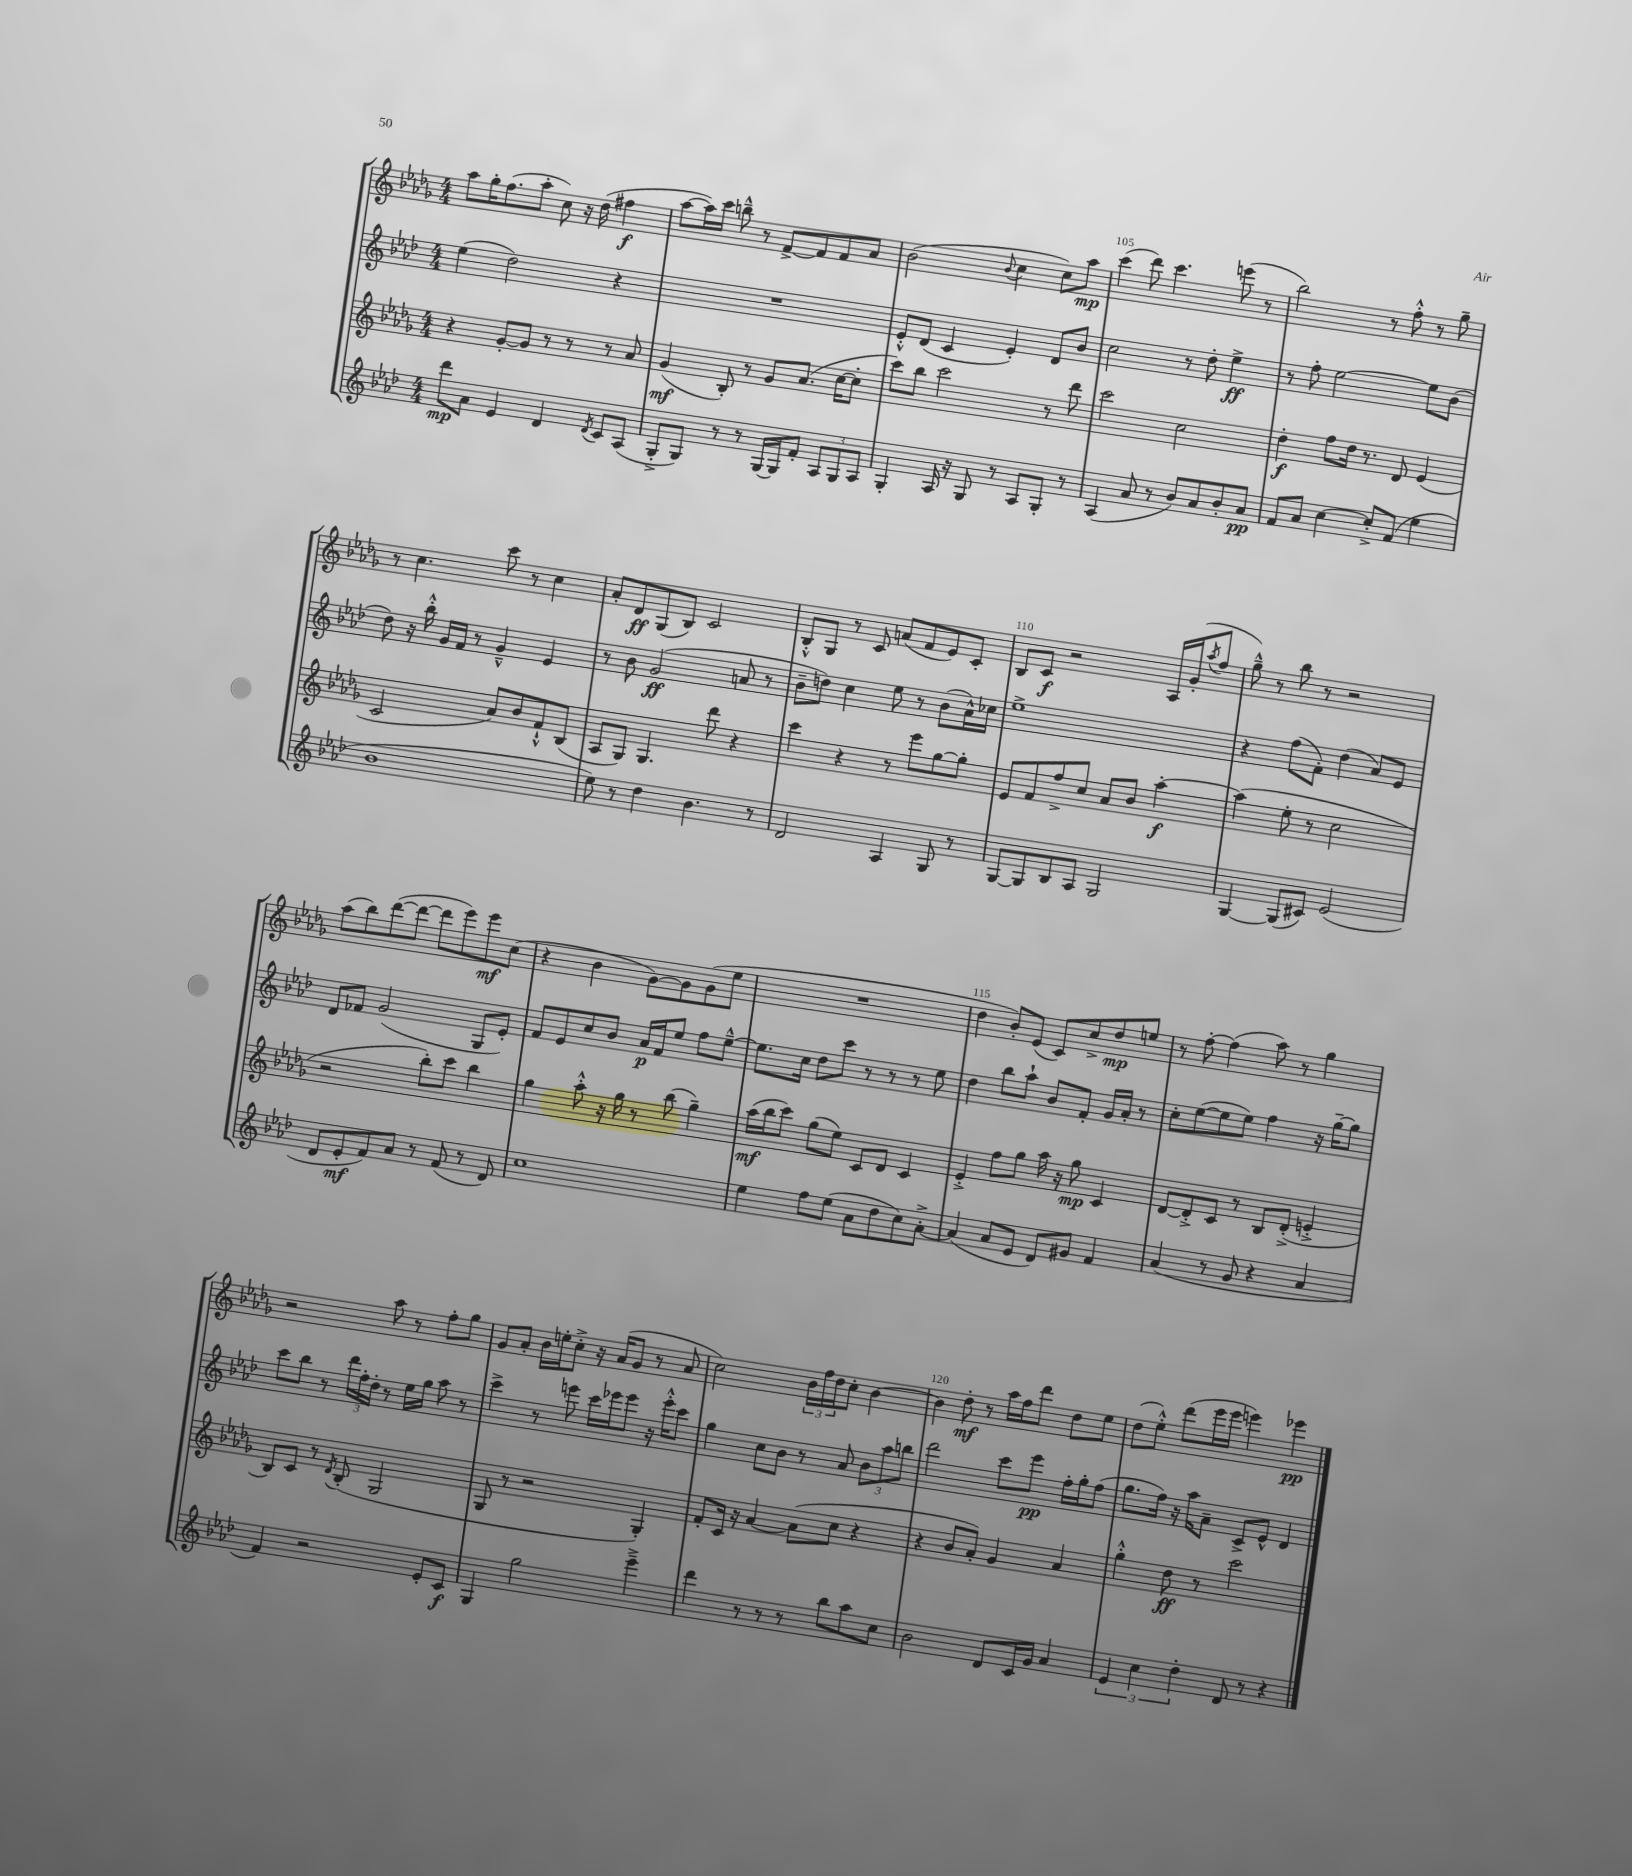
<<
\new StaffGroup <<
\new Staff = "s0" {
    \clef treble \key des \major \numericTimeSignature \time 4/4
    aes''8 ges''16-. f''8.( aes''8-. c''8) r16 des''16( fis''4\f |
    aes''8~ aes''16) c'''16 b''8---^ r8 f'8~-> f'8 f'8 aes'8 |
    bes'2( \appoggiatura { bes'8 } c''4 c''8) aes''8\mp |
    c'''4( des'''8) c'''4. e'''8( r8 |
    bes''2) r8 f''8-.-^ r8 ges''8-- |
    r8 c''4. c'''8 r8 c''4 |
    aes'8-. des'8\ff ges8( bes8) c'2 |
    bes8-.-^ ges8 r8 c'8 a'8( f'8 ees'8) c'8-. |
    bes8 c'8\f r2 aes16 ges'16-.( \acciaccatura { aes''8 } f''8 |
    ges''8---^) r8 bes''8 r8 r2 |
    aes''8( bes''8) des'''8~( des'''8~ des'''8 ees'''8) ees'''8\mf c''8( |
    r4 bes'4 ges'8~) ges'8 ges'8( ees''8 |
    R1 |
    des''4 bes'8-.) ees'8( c'8) c''8-> des''8\mp e''8 |
    r8 f''8~-. f''4( aes''8) r8 ges''4 |
    r2 aes''8 r8 f''8-. ges''8 |
    ges'8 aes'8-. bes'16 e''16-. c''8-.-> r16 aes'16( ges'8 r8 aes'8 |
    c''2) \tuplet 3/2 { bes'16 f''16 des''16 } c''8-. bes'4~ |
    bes'4 des''8-.\mf r8 aes''16 f''16 des'''8 des''8 ees''8 |
    des''8( ees''8-.-^) des'''8( ees'''16 ees'''16 e'''4) ees'''4\pp \bar "|." |
}
\new Staff = "s1" {
    \clef treble \key aes \major \numericTimeSignature \time 4/4
    ees''4( des''2) r4 |
    R1 |
    ees'8-.-^ des'8( c'4 ees'4-.) des'8 bes'8 |
    c''2 r8 des''8-. ees''4->\ff |
    r8 f''8-. ees''2~ ees''8 bes'8( |
    des''8) r16 bes''16-.-^ g'16 f'16 r8 g'4---^ ees'4 |
    r8 bes'8 g'2\ff( a'8 r8 |
    bes'8-- d''8) c''4 ees''8 r8 bes'8( aes'16-^) ces''16 |
    ees''1-> |
    r4 f''8( f'8-.) des''4( aes'8) ees'8 |
    des'8 fes'8 g'2( g8 ees'8-.) |
    f'8 ees'8 c''8 bes'8 aes'16\p f'16 ees''8 f''8 ees''8~---^ |
    ees''8. c''16 des''8 c'''8 r8 r8 r8 ees''8 |
    des''4 bes''8 aes''8-! bes'8 f'8-. g'16 aes'16-. r8 |
    c''8-. ees''8~( ees''8 ees''8) f''4 r16 g''16~-- g''8 |
    c'''8 bes''8 r8 \tuplet 3/2 { des'''16 f''16-. des''16-. } r8 ees''16 g''16 aes''8 r8 |
    c'''4-> r8 e'''8 c'''16 ees'''16 ees'''8 r16 ees'''16-.-^ c'''8 |
    g''4 c''8 bes'8 r8 aes'8 \tuplet 3/2 { bes'8 aes''8 b''8 } |
    des'''2 c'''8 ees'''8\pp f''16-. g''16-. f''8( |
    g''8. f''16) r16 aes''16 aes'8-- c'8-> ees'8-^ des'4 \bar "|." |
}
\new Staff = "s2" {
    \clef treble \key des \major \numericTimeSignature \time 4/4
    r4 ges'8~-. ges'8 r8 r8 r8 aes'8 |
    ges'4\mf( bes8-.) r8 ges'8 aes'8.( c''16~ c''8-. |
    c'''8) bes''8 c'''2 r8 des'''8 |
    c'''2 c''2 |
    des''4-.\f f''8 des''16 r8. des'8 ees'4( |
    c'2 aes'8) bes'8 f'8-!-^ bes8( |
    aes8 ges8) ges4. des'''8 r4 |
    c'''4 r4 r8 ees'''8 ges''8~ ges''8-. |
    ees'8 f'8 f''8-> c''8 aes'8 bes'8 aes''4~-.\f |
    aes''4( ees''8-. r8 c''2 |
    r2 bes''8-.) c'''8 bes''4 |
    ges''4 aes''8-.-^ r16 ges''16 r8 bes''8( ges''4--) |
    aes''16\mf( bes''16 c'''8) ges''8( ees''8) c'8 des'8 c'4 |
    ees'4-.-> f''8 ges''8 aes''16 r16 ges''8\mp c'4 |
    des'8~ des'8-.-> c'8 r8 bes8 des'8-.->( e'4-.-> |
    bes8) c'8 r8 \acciaccatura { des'8 } bes8-.( ges2 |
    ges8 r8 r2 ges4-.) |
    f'8-. c'16 r16 aes'4~ aes'8( c''8 r4 |
    r4 bes'8 aes'8-.) ges'4 aes'4 |
    ges''4-.-^ des''8\ff r8 c'''2 \bar "|." |
}
\new Staff = "s3" {
    \clef treble \key aes \major \numericTimeSignature \time 4/4
    des'''8\mp aes'8 ees'4 des'4 \acciaccatura { des'8 } c'8 aes8( |
    g8-.-> g8) r8 r8 g16~ g16 f'8-. \tuplet 3/2 { aes8 g8 aes8 } |
    g4-. aes16 r16 g8 r8 aes8 g8-. r8 |
    aes4( aes'8 r8 bes'8) aes'8 bes'8-. aes'8\pp |
    f'8 aes'8 c''4~ c''8-.-> f'8( ees''4 |
    bes'1 |
    ees''8) r8 des''4 bes'4. r8 |
    des'2 aes4 g8 r8 |
    g8~ g8 bes8 aes8 g2 |
    g4~ g8( cis'8) ees'2( |
    des'8 ees'8-.\mf f'8) aes'8 r8 f'8( r8 des'8) |
    c''1 |
    ees''4 f''8 ees''8( aes'8 des''8 c''8) aes'8~-.-> |
    aes'4( aes'8 ees'8 des'8) gis'8 f'4 |
    aes'4( r8 g'8 r4 aes'4 |
    f'4) r2 ees'8-. c'8\f |
    g4 g''2 ees'''4---> |
    des'''4 r8 r8 r8 bes''8 aes''8 c''8 |
    bes'2 des'8 c'16 g'16 aes'4 |
    \tuplet 3/2 { ees'4 c''4 des''4-. } des'8 r8 r4 \bar "|." |
}
>>
>>
\layout { \context { \Score currentBarNumber = #102 \override BarNumber.break-visibility = ##(#f #t #t) barNumberVisibility = #(every-nth-bar-number-visible 5) } }
